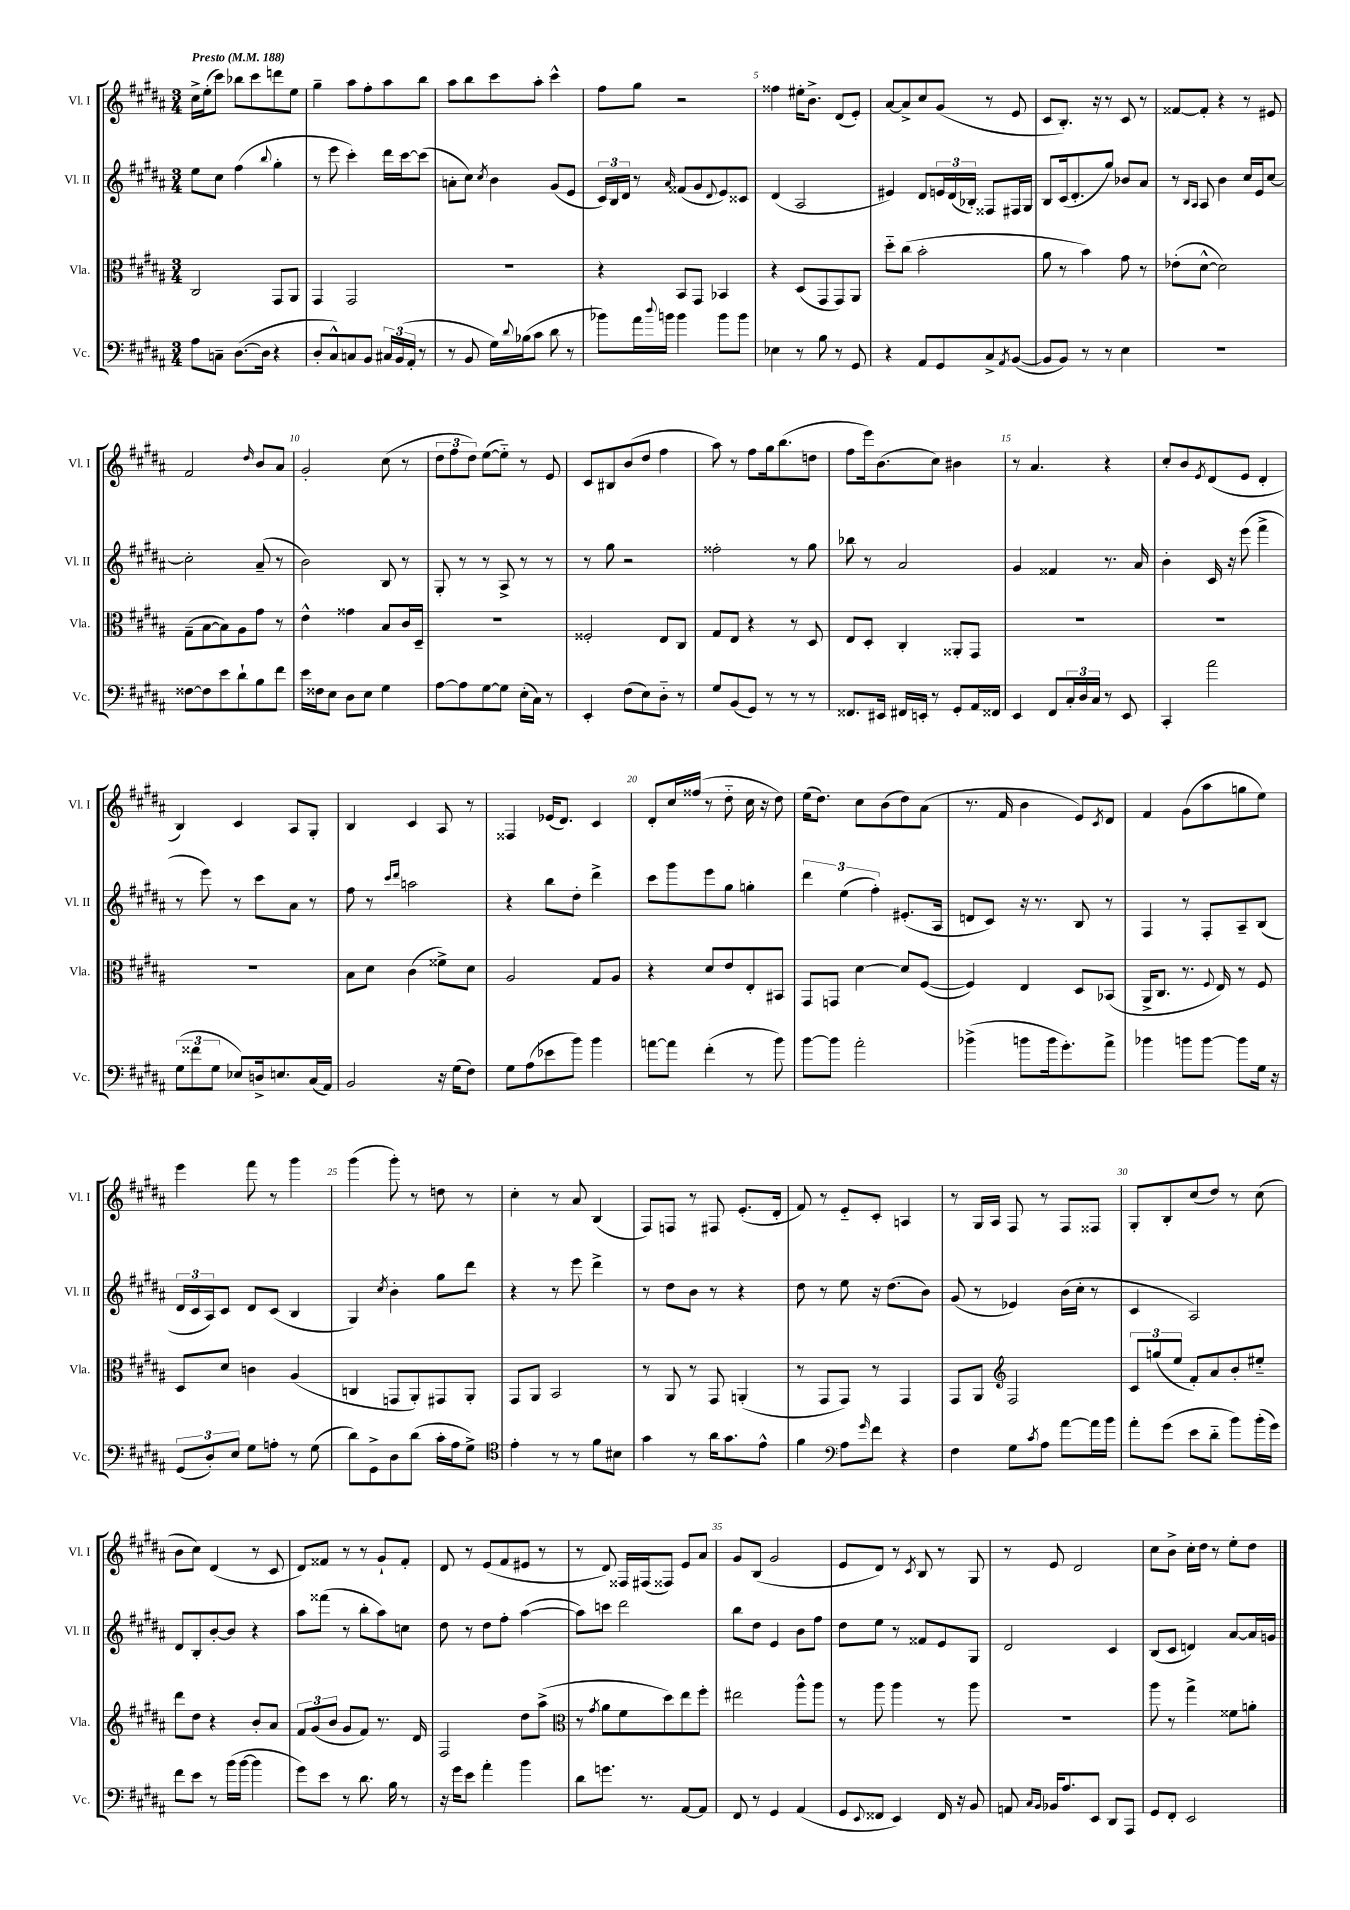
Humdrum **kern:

**kern	**kern	**kern	**kern
*staff4	*staff3	*staff2	*staff1
*clefF4	*clefC3	*clefG2	*clefG2
*k[f#c#g#d#a#]	*k[f#c#g#d#a#]	*k[f#c#g#d#a#]	*k[f#c#g#d#a#]
*M3/4	*M3/4	*M3/4	*M3/4
*MM188	*MM188	*MM188	*MM188
8A#	2C#	8ee	16cc#^
.	.	.	(16ee'
8C~	.	8cc#	8ccc#)
([8.D#	.	(4ff#	8bb-
.	.	.	8ccc#
16D#]	.	.	.
.	.	8qqbb	.
4r	8GG#	4gg#'	8ddd
.	8AA#	.	8ee
=	=	=	=
8D#'	4GG#	8r	4gg#~
8C#^^)	.	8eee	.
8C	2GG#	4ccc#')	8aa#
8BB	.	.	8ff#'
24C#	.	16ddd#	8aa#
(24BB	.	.	.
.	.	[16ccc#	.
24AA#'	.	.	.
8r	.	(8ccc#]	8bb
=	=	=	=
8r	2.r	8a'	8aa#
8BB	.	8cc#)	8bb
.	.	8qcc#	.
16G#)	.	4b	8ccc#
8qqd#	.	.	.
(16B-	.	.	.
8c#	.	.	8aa#'
8d#	.	(8g#	4ccc#^^
8r	.	8e	.
=	=	=	=
8b-)	4r	24c#)	8ff#
.	.	24B	.
.	.	24d#	.
16a#	.	8r	8gg#
8qqdd#	.	.	.
16b	.	.	.
.	.	16qqa#	.
4b	8BB	(8f##	2r
.	8GG#	8g#	.
.	.	8qqd#	.
8b	4BB-	8e)	.
8b	.	8c##	.
=	=	=	=
4E-	4r	(4d#	4ff##
8r	(8D#	2A#	16ee#'
.	.	.	8.b^
8B	8GG#	.	.
8r	8GG#)	.	(8d#
8GG#	8AA#	.	8e')
=	=	=	=
4r	8dd#'~	4e#)	[8a#
.	(8cc#	.	8a#^]
8AA#	2b'	8d#	8cc#
8GG#	.	24e	(8g#
.	.	(24d#	.
.	.	24B-')	.
8C#^	.	8F##	8r
8qAA#	.	.	.
([8BB	.	16F#	8e
.	.	16G#	.
=	=	=	=
8BB]	8a#	8B	8c#
8BB)	8r	(16c#	8.B')
.	.	8.d#'	.
8r	4b)	.	.
.	.	.	16r
8r	.	8gg#)	8r
4E	8g#	8b-	8c#
.	8r	8a#	8r
=	=	=	=
2.r	(8e-'	8r	[8f##
.	.	16qqB	.
.	.	16qqA#	.
.	[8d#^^	8A#	8f##']
.	2d#])	4b	4r
.	.	16cc#	8r
.	.	16e	.
.	.	[8cc#	8e#
=	=	=	=
[8F##	(8G#~	2cc#']	2f#
8F##]	[8B	.	.
8e	8B])	.	.
8d#`	8A#	.	.
.	.	.	16qqdd#
8B	8g#	(8a#~	8b
8f#	8r	8r	8a#
=	=	=	=
16e	4e^^	2b)	2g#'
16F##	.	.	.
8E	.	.	.
8D#	4g##	.	.
8E	.	.	.
4G#	8B	8B	(8cc#
.	16c#	8r	8r
.	16D#~	.	.
=	=	=	=
[8A#	2.r	8G#'	12dd#
.	.	.	12ff#
8A#]	.	8r	.
.	.	.	12dd#)
[8G#	.	8r	([8ee
8G#]	.	8A#^	8ee'~])
(16E'	.	8r	8r
16C#)	.	.	.
8r	.	8r	8e
=	=	=	=
4EE'	2F##'	8r	8c#
.	.	8gg#	8B#
(8F#	.	2r	(8b
8E)	.	.	8dd#
8D#'~	8E	.	4ff#
8r	8C#	.	.
=	=	=	=
8G#	8G#	2ff##'	8aa#)
(8BB	8E	.	8r
8GG#)	4r	.	8ff#
8r	.	.	16gg#
.	.	.	(8.bb
8r	8r	8r	.
8r	8D#	8gg#	8dd
=	=	=	=
8.FF##	8E	8bb-	8ff#
.	8D#'	8r	16eee)
16EE#	.	.	(8.b
16FF#	4C#'	2a#	.
16EE'	.	.	.
8r	.	.	8cc#)
8GG#'	8AA##'	.	4b#
16AA#	8GG#	.	.
16FF##	.	.	.
=	=	=	=
4EE	2.r	4g#	8r
.	.	.	4.a#
8FF#	.	4f##	.
24C#'	.	.	.
24D#	.	.	.
24C#	.	.	.
8r	.	8.r	4r
8EE	.	.	.
.	.	16a#	.
=	=	=	=
4CC#'	2.r	4b'	8cc#'
.	.	.	8b
.	.	.	8qe
2a#	.	16c#	(8d#
.	.	16r	.
.	.	(8eee	8e
.	.	4fff#^	4d#'
=	=	=	=
(12G#	2.r	8r	4B)
12f##	.	.	.
.	.	8eee)	.
12G#	.	.	.
8E-)	.	8r	4c#
16D^	.	8ccc#	.
8.E	.	.	.
.	.	8a#	8A#
(16C#	.	8r	8G#'
16AA#)	.	.	.
=	=	=	=
2BB	8B	8ff#	4B
.	8d#	8r	.
.	.	16qqccc#	.
.	.	16qqddd#	.
.	(4c#	2aa	4c#
16r	8f##^)	.	8A#
(16G#	.	.	.
8F#)	8d#	.	8r
=	=	=	=
8G#	2A#	4r	4F##
(8A#	.	.	.
8e-	.	8bb	(16e-
.	.	.	8.d#)
8b)	.	8dd#'	.
4b	8G#	4ddd#^	4c#
.	8A#	.	.
=	=	=	=
[8a	4r	8ccc#	8d#'
8a]	.	8ggg#	16cc#
.	.	.	(16ff##
(4f#'	8d#	8eee	8r
.	8e	8gg#	8dd#'~
8r	8E'	4gg'	16cc#
.	.	.	16r
8b)	8BB#	.	8dd#)
=	=	=	=
[8b	8GG#	6ddd#	(16ee
.	.	.	8.dd#)
8b]	8GG	.	.
.	.	(6ee	.
2a#'	[4d#	.	8cc#
.	.	6ff#')	.
.	.	.	(8b
.	8d#]	(8.e#'	8dd#)
.	([8F#	.	(8a#
.	.	16A#	.
=	=	=	=
(4b-^	4F#])	8d	8.r
.	.	8c#)	.
.	.	.	16f#
8b	4E	16r	4b
.	.	8.r	.
16b	.	.	.
8.g#')	.	.	.
.	8D#	8B	8e)
.	.	.	8qc#
8a#^	(8BB-	8r	8d#
=	=	=	=
4b-	16AA#^	4F#	4f#
.	8.C#	.	.
8b	8.r	8r	(8g#
[8b	.	8F#'	8aa#
.	8qqF#	.	.
.	16E)	.	.
8b]	8r	8A#~	8gg
16G#	8F#	(8B	8ee)
16r	.	.	.
=	=	=	=
(12GG#	8D#	24d#	4eee
.	.	24c#	.
12D#')	.	24A#)	.
.	8d#	8c#	.
12E	.	.	.
8G#	4c	8d#	8fff#
8A'	.	(8c#	8r
8r	(4A#	4B	4ggg#
(8G#	.	.	.
=	=	=	=
8d#)	4C	4G#)	(4ggg#
8GG#^	.	.	.
.	.	8qcc#	.
8D#	8GG	4b'	8ggg#')
(8d#	8AA#')	.	8r
16c#'	8GG#	8gg#	8dd
16A#	.	.	.
8G#^)	8AA#'	8ddd#	8r
=	=	=	=
*clefC4	*	*	*
4e'	8GG#	4r	4cc#'
.	8AA#	.	.
8r	2BB	8r	8r
8r	.	8eee	8a#
8f#	.	4ddd#^	(4B
8B#	.	.	.
=	=	=	=
4g#	8r	8r	8F#)
.	8AA#	8dd#	8F
8r	8r	8b	8r
16a#	8GG#	8r	8F#
8.g#	.	.	.
.	(4AA'	4r	(8.e'
8e^^	.	.	.
.	.	.	16d#'
=	=	=	=
4f#	8r	8dd#	8f#)
.	8GG#	8r	8r
*clefF4	*	*	*
8A#	8GG#)	8ee	8e'~
16qqg#	.	.	.
8f#	8r	16r	8c#'
.	.	(8.dd#	.
4r	4GG#	.	4A
.	.	8b)	.
=	=	=	=
4F#	8GG#	(8g#	8r
.	8AA#	8r	16G#
.	.	.	16A#
*	*clefG2	*	*
8G#	2F#	4e-)	8F#
8qc#	.	.	.
8A#	.	.	8r
[8a#	.	(16b	8F#
.	.	16cc#'	.
16a#]	.	8r	8F##
16b	.	.	.
=	=	=	=
8a#'	12c#	4c#	8G#'
.	(12gg	.	.
(8g#	.	.	8B'
.	12ee	.	.
8e	8f#')	2A#)	(8cc#
8d#'~	8a#	.	8dd#)
8b)	8b'	.	8r
(16b'	8ee#'~	.	(8cc#
16g#)	.	.	.
=	=	=	=
8f#	8ddd#	8d#	8b
8e	8dd#	8B'	8cc#)
8r	4r	[8b'	(4d#
(16b	.	8b]	.
[16b	.	.	.
4b]	8b'	4r	8r
.	8a#	.	8c#
=	=	=	=
8g#)	12f#	8aa#	8d#)
.	(12g#	.	.
8e	.	(8fff##	8f##
.	12b	.	.
8r	8g#	8r	8r
8.d#	8f#)	8bb'	8r
.	8.r	8aa#)	8g#`
16B	.	.	.
8r	.	8cc	8f##'
.	16d#	.	.
=	=	=	=
16r	2F#	8dd#	8d#
16g#	.	.	.
8e	.	8r	8r
4a#'	.	8dd#	(8e
.	.	8ff#'	8f#
4b	8dd#	([4aa#	8e#
.	(8aa#^	.	8r
=	=	=	=
*	*clefC3	*	*
8d#	8r	8aa#])	8r
.	8qg#	.	.
8.g	8a#	8ccc	8d#)
.	8f#	2ddd#	16F##
8.r	.	.	(16F#
.	8dd#)	.	8F##)
[8AA#	8ee	.	8e
8AA#]	8ff#'	.	8a#
=	=	=	=
8FF#	2ee#	8bb	8g#
8r	.	8dd#	(8B
4GG#	.	4e	2g#
(4AA#	8aa#^^	8b	.
.	8aa#	8ff#	.
=	=	=	=
8GG#	8r	8dd#	8e
8qqEE	.	.	.
8FF##	8aa#	8ee	8d#)
4EE)	4aa#	8r	8r
.	.	.	8qc#
.	.	8f##	8B
16FF##	8r	8e	8r
16r	.	.	.
8BB	8aa#	8G#	8G#
=	=	=	=
8AA	2.r	2d#	8r
16qqC#	.	.	.
16qqBB	.	.	.
16BB-	.	.	8e
8.A#	.	.	.
.	.	.	2d#
8EE	.	.	.
8DD#	.	4c#	.
8AAA#	.	.	.
=	=	=	=
8GG#	8aa#	(8B	8cc#
8FF#'	8r	8c#	8b^
2EE	4gg#^	4d)	16cc#'
.	.	.	16dd#
.	.	.	8r
.	8f##	[8a#	8ee'
.	8a'	16a#]	8dd#
.	.	16g	.
==	==	==	==
*-	*-	*-	*-
